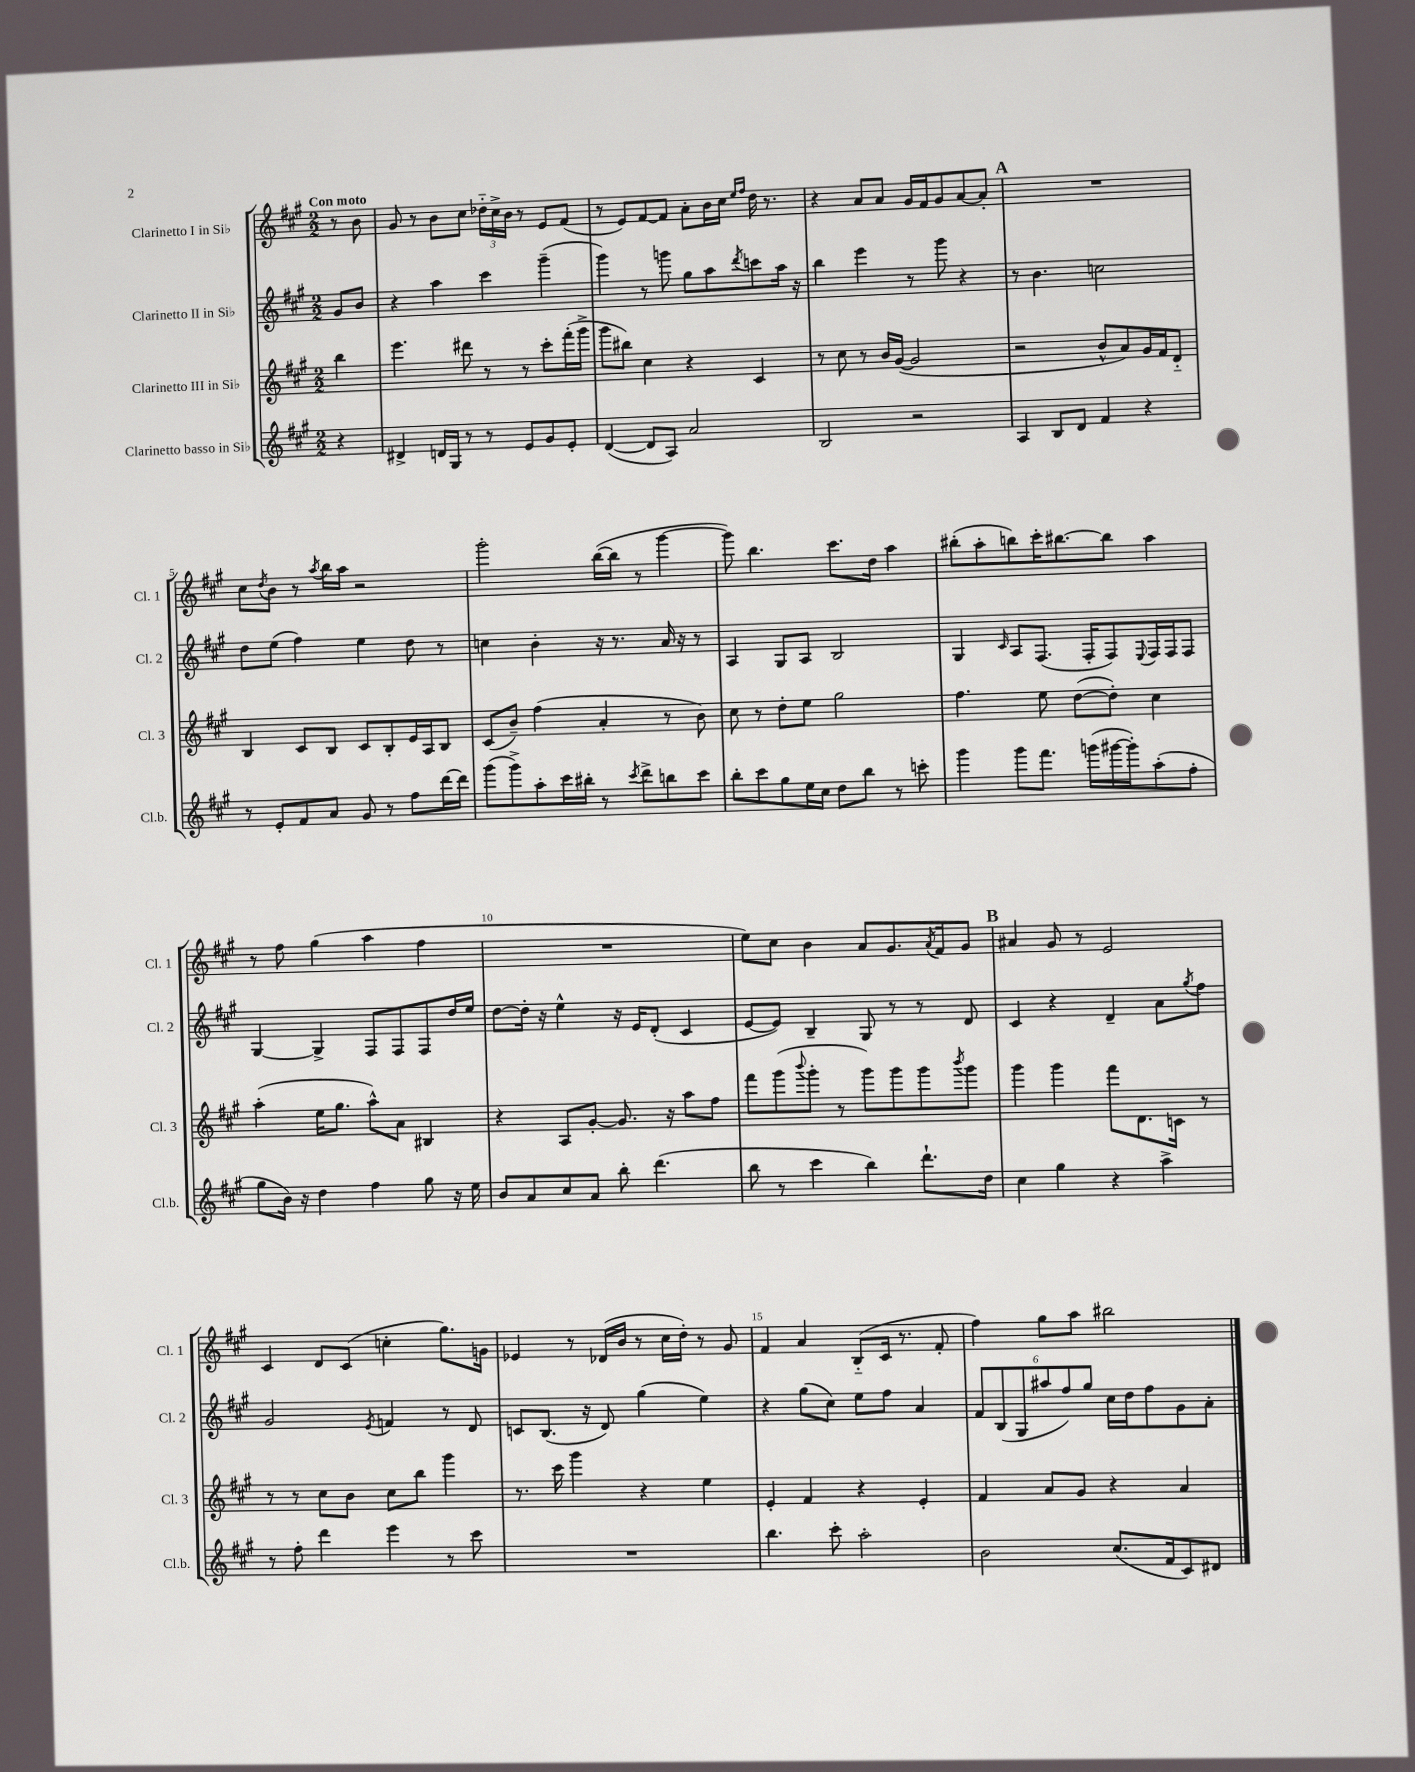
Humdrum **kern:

**kern	**kern	**kern	**kern
*staff4	*staff3	*staff2	*staff1
*clefG2	*clefG2	*clefG2	*clefG2
*k[f#c#g#]	*k[f#c#g#]	*k[f#c#g#]	*k[f#c#g#]
*M2/2	*M2/2	*M2/2	*M2/2
4r	4bb\	8g#/L	8r
.	.	8b/J	8b\
=	=	=	=
4d#^/	4.eee\	4r	8g#/
.	.	.	8r
16d/LL	.	4aa\	8b\L
16G#/JJ	.	.	.
8r	8ddd#\	.	8cc#\J
8r	8r	4ccc#\	24dd-'~\LL
.	.	.	24cc#^\
.	.	.	24b\JJ
8e/L	8r	.	8r
8g#/	8ccc#'\L	(4ggg#~\	8e/L
8e'/J	(16fff#'\L	.	(8f#/J
.	16ggg#^\JJ	.	.
=	=	=	=
([4d/	8ggg#\L	4ggg#\)	8r
.	8bb#\J)	.	8e/L)
8d/]L	4cc#\	8r	[8f#/
8A/J)	.	8ggg\	8f#/]J
2a/	4r	8gg#\L	8a'\L
.	.	8aa\	16b\L
.	.	.	16cc#\JJ
.	.	.	16qqee/LL
.	.	8qddd/	16qqff#/JJ
.	4c#/	8ccc\	16dd\
.	.	.	8.r
.	.	16aa\Jk	.
.	.	16r	.
=	=	=	=
2B/	8r	4bb\	4r
.	8cc#\	.	.
.	8r	4eee\	8a/L
.	16b/LL	.	8a/J
.	([16g#/JJ	.	.
2r	2g#/]	8r	16g#/LL
.	.	.	16f#/J
.	.	8ggg#\	8g#/
.	.	4r	[8a/
.	.	.	8a'/]J
=	=	=	=
4A/	2r	8r	1r
.	.	4.b\	.
8B/L	.	.	.
8d/J	.	.	.
4f#/	8b^^/L	2cc\	.
.	8a/)	.	.
4r	16g#/L	.	.
.	16f#/J	.	.
.	8d'~/J	.	.
=	=	=	=
8r	4B/	8dd\L	8cc#\L
.	.	.	8qdd/
8e'/L	.	(8ee\J	8b\J
8f#/	8c#/L	4ff#\)	8r
.	.	.	8qaa/
8a/J	8B/J	.	16bb\LL
.	.	.	16aa\JJ
8g#/	8c#/L	4ee\	2r
8r	8B'/	.	.
8ff#\L	16e/L	8dd\	.
.	16A/J	.	.
[16ddd\L	8B/J	8r	.
16ddd\]JJ	.	.	.
=	=	=	=
(8ggg#\L	(8c#/L	4cc\	2ggg#'\
8ggg#^\)	8b~/J)	.	.
8aa'\	(4ff#\	4b'\	.
16ccc#\L	.	.	.
16bb#'\JJ	.	.	.
8r	4a'/	16r	([16bb\LL
.	.	8.r	16bb\]JJ
8qccc#/	.	.	.
8ddd^\L	.	.	8r
8bb\	8r	16a/	[4ggg#\
.	.	16r	.
8ccc#\J	8b\)	8r	.
=	=	=	=
8bb'\L	8cc#\	4A/	8ggg#\])
8ccc#\	8r	.	4.bb\
8gg#\	8dd'\L	8G#/L	.
16ee\L	8ee\J	8A/J	.
16cc#\JJ	.	.	.
8dd\L	2gg#\	2B/	8.ccc#\L
8bb\J	.	.	.
.	.	.	16dd\Jk
8r	.	.	4aa\
8ccc'\	.	.	.
=	=	=	=
4ggg#\	4.ff#\	4G#/	(8bb#'\L
.	.	.	8aa'\
.	.	16qqc#/	.
8ggg#\L	.	8A/L	8bb\)
8.fff#\J	8ee\	(8.F#/J	16ccc#'\K
.	.	.	[8.bb#\
.	([8dd\L	.	.
(16ggg\LL	.	16F#'/LK	.
[16ggg#\	8dd'\]J)	8F#/)	8bb#\]J
16ggg#'\]J)	.	.	.
.	.	8qqE/	.
(8aa'\	4cc#\	16F#/L	4aa\
.	.	16F#/J	.
8ff#'\J	.	8F#/J	.
=	=	=	=
8gg#\L	(4aa'\	[4G#/	8r
16b\Jk)	.	.	8ff#\
16r	.	.	.
4dd\	16ee\LK	4G#^/]	(4gg#\
.	8.gg#\J	.	.
4ff#\	8aa^^\L)	8F#/L	4aa\
.	8a\J	8F#/	.
8gg#\	4B#/	8F#/	4ff#\
16r	.	16dd/L	.
16ee\	.	16ee/JJ	.
=	=	=	=
8b/L	4r	[8dd\L	1r
8a/	.	16dd'\]Jk	.
.	.	16r	.
8cc#/	8A/L	4ee^^\	.
8a/J	[8g#'/J	.	.
8bb'\	8.g#/]	16r	.
.	.	16e/LK	.
(4.ddd\	.	(8d'/J	.
.	16r	.	.
.	8aa\L	4c#/	.
.	8ff#\J	.	.
=	=	=	=
8bb\	8fff#\L	[8e/L	8ee\L)
8r	(8ggg#\	8e/]J)	8cc#\J
.	8qqbbb/	.	.
4ccc#\	8ggg#'\J	4B~/	4b\
.	8r	.	.
4bb\)	8ggg#\L)	8G#/	8a/L
.	8ggg#\	8r	8.g#/
8.ddd`\L	8ggg#\	8r	.
.	.	.	8qa/
.	.	.	16f#/k
.	8qbbb/	.	.
.	8ggg#\J	8d/	8g#/J
16dd\Jk	.	.	.
=	=	=	=
4cc#\	4ggg#\	4c#/	4a#/
4gg#\	4ggg#\	4r	8g#/
.	.	.	8r
4r	8fff#\L	4d~/	2e/
.	8.d\	.	.
4aa^\	.	8a\L	.
.	16c\Jk	.	.
.	.	8qgg#/	.
.	8r	8ff#\J	.
=	=	=	=
8r	8r	2g#/	4c#/
8ff#'\	8r	.	.
4ddd\	8cc#\L	.	8d/L
.	8b\J	.	(8c#/J
.	.	8qe/	.
4eee\	8cc#\L	4f/	4cc'\
.	8bb\J	.	.
8r	4ggg#\	8r	8.gg#\L)
8ccc#\	.	8d/	.
.	.	.	16g\Jk
=	=	=	=
1r	8.r	8c/L	4e-/
.	.	(8.B/J	.
.	16ccc#\	.	.
.	4ggg#\	.	8r
.	.	16r	.
.	.	8d/)	(16d-/LL
.	.	.	16b/JJ
.	4r	(4gg#\	8r
.	.	.	16cc#\LL
.	.	.	16dd'\JJ)
.	4ee\	4ee\)	8r
.	.	.	8g#/
=	=	=	=
4.bb\	4e'/	4r	4f#/
.	4f#/	(8gg#\L	4a/
8ccc#'\	.	8cc#\J)	.
2aa'\	4r	8ee\L	(8B'~/L
.	.	8ff#\J	16c#/Jk
.	.	.	8.r
.	4e'/	4a/	.
.	.	.	8f#'/
=	=	=	=
2b\	4f#/	12f#/L	4ff#\)
.	.	(12B/	.
.	.	12G#/	.
.	8a/L	12aa#/	8gg#\L
.	.	12ff#/)	.
.	8g#/J	.	8aa\J
.	.	12gg#/J	.
(8.cc#/L	4r	16cc#\LL	2bb#\
.	.	16dd\J	.
.	.	8ff#\	.
16f#/k	.	.	.
8c#/)	4a/	8g#\	.
8d#/J	.	8a'\J	.
==	==	==	==
*-	*-	*-	*-
